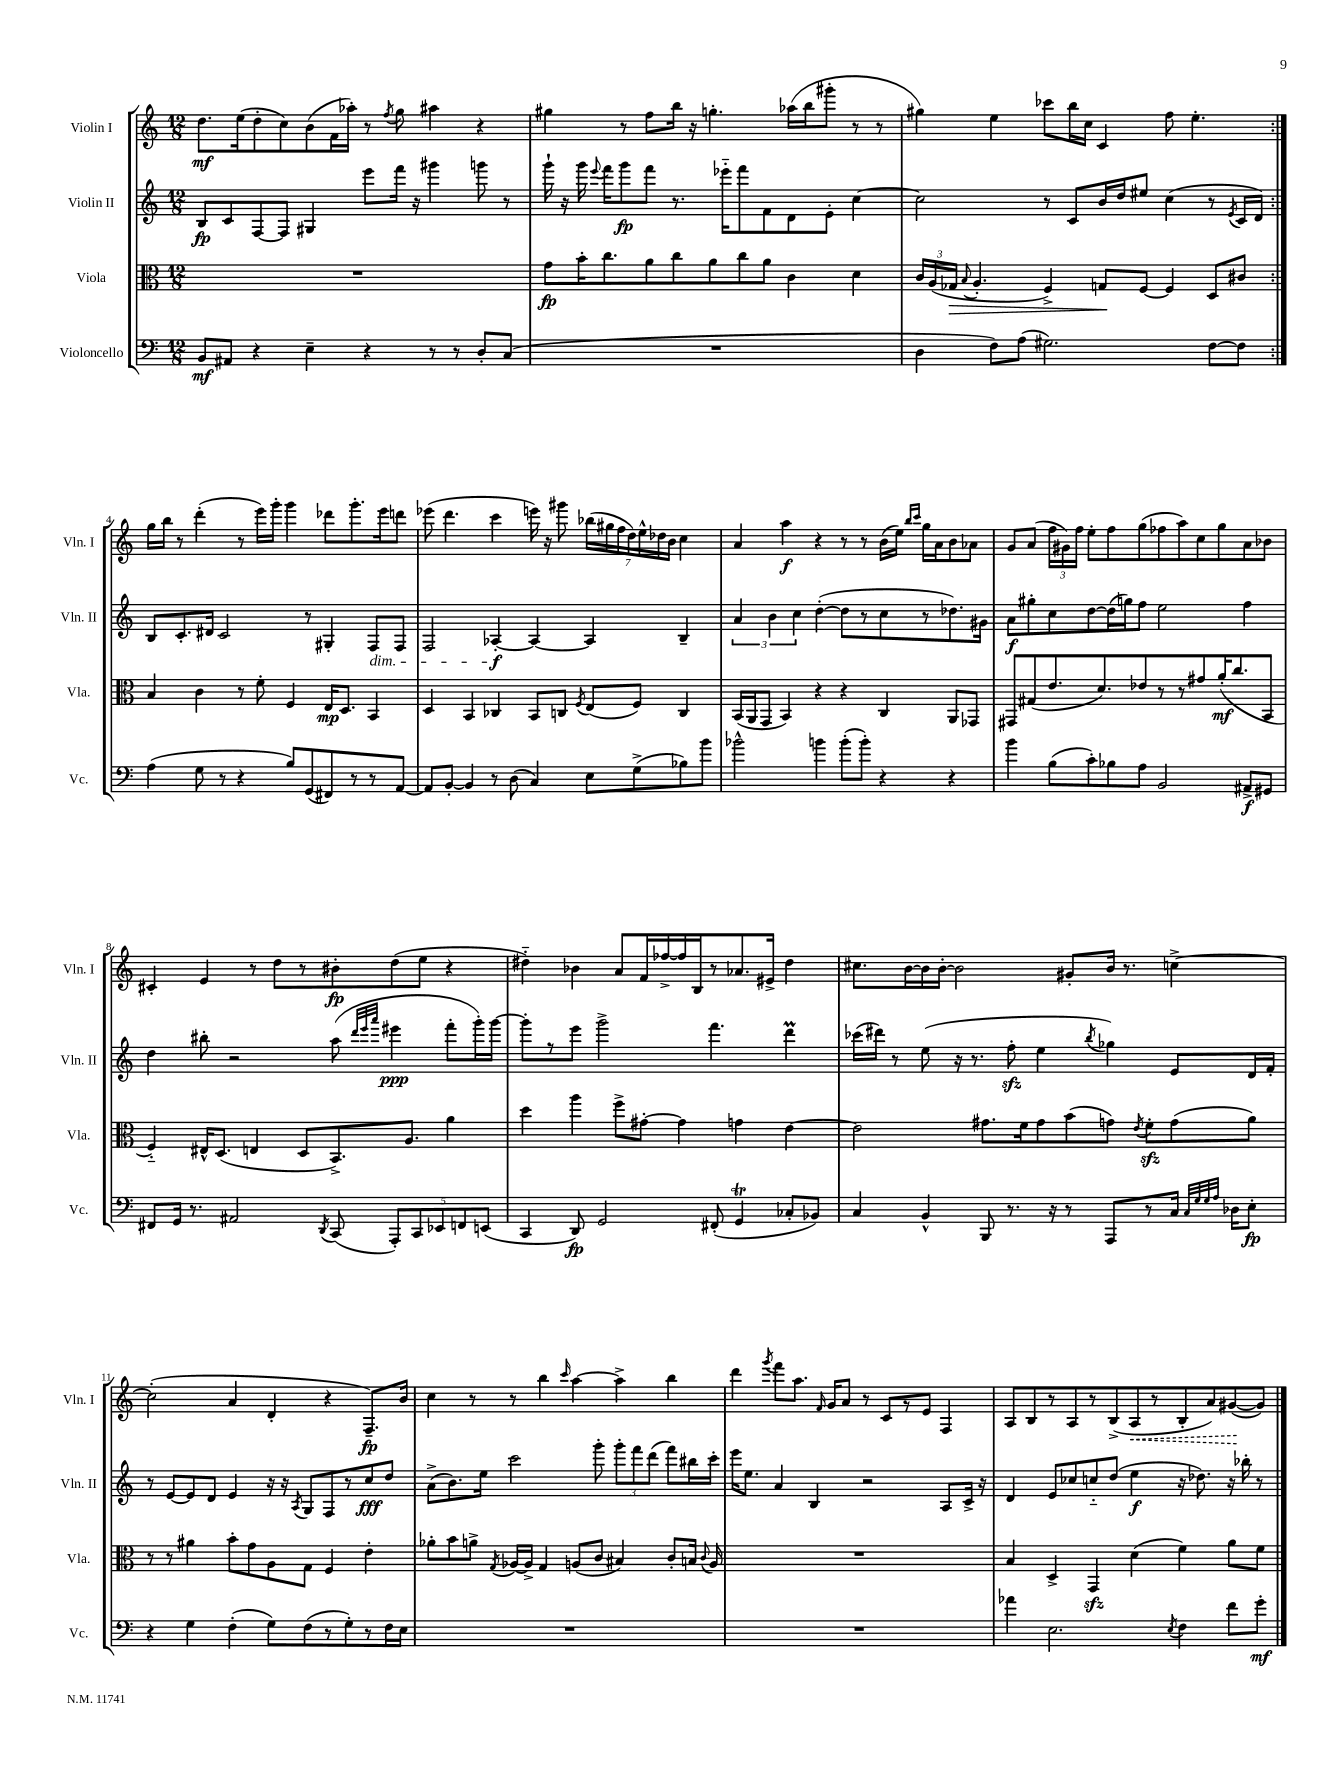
<<
\new StaffGroup <<
\new Staff = "s0" \with { instrumentName = "Violin I" shortInstrumentName = "Vln. I" } {
    \clef treble \key c \major \numericTimeSignature \time 12/8
    \autoBeamOff \repeat volta 2 { d''8.[\mf e''16( d''8-. c''8) b'8( f'16 aes''16]-.) r8 \acciaccatura { f''8 } g''8 ais''4 r4 |
    gis''4 r8 f''8[ b''16] r16 g''4.-. aes''16[( b''16 gis'''8]-. r8 r8 |
    gis''4) e''4 ces'''8[ b''16 c''16] c'4 f''8 e''4.-. | }
    g''16[ b''16] r8 d'''4-.( r8 e'''16[) g'''16]-. g'''4 des'''8[ g'''8.-. e'''16 d'''8] |
    ees'''8( d'''4. c'''4 e'''16) r16 gis'''8 \tuplet 7/4 { bes''16[( gis''16 f''16 d''16) e''16-^ des''16 b'16] } c''4 |
    a'4 a''4\f r4 r8 r8 b'16[( e''16]) \grace { b''16[ c'''16] } g''16[ a'16 b'8 aes'8] |
    g'8[ a'8]( \tuplet 3/2 { f''16[ gis'16) f''16] } e''8[-. f''8 g''8( fes''8 a''8) c''8 g''8 a'8 bes'8] |
    cis'4-. e'4 r8 d''8[ r8 bis'8-.\fp d''8( e''8] r4 |
    dis''4-_) bes'4 a'8[ f'16 fes''16~-> fes''16 b16 r8 aes'8. eis'16]-> dis''4 |
    cis''8.[ b'16~ b'16 b'16]~-. b'2 gis'8[-. b'16] r8. c''4~-> |
    c''2-.( a'4 d'4-. r4 f8.[--\fp) b'16] |
    c''4 r8 r8 b''4 \grace { c'''16 } a''4~ a''4-> b''4 |
    d'''4 \acciaccatura { g'''8 } f'''8[ a''8.] \grace { f'16 } g'16[ a'8] r8 c'8[ r8 e'8] f4 |
    a8[ b8 r8 a8 r8 b8->( \once \override Hairpin.style = #'dashed-line a8\< r8 b8-. a'8) gis'8~\!( gis'8]) \bar "|." |
}
\new Staff = "s1" \with { instrumentName = "Violin II" shortInstrumentName = "Vln. II" } {
    \clef treble \key c \major \numericTimeSignature \time 12/8
    \autoBeamOff \repeat volta 2 { b8[\fp c'8 f8~ f8] gis4 e'''8[ f'''16] r16 gis'''4 g'''8 r8 |
    g'''16-! r16 g'''16 \appoggiatura { e'''8 } f'''16[ g'''8\fp f'''8] r8. ees'''16[-_ f'''8 f'8 d'8 e'8]-. c''4~ |
    c''2 r8 c'8[ b'16 d''16 eis''8] c''4( r8 \acciaccatura { e'8 } c'16[ d'16]) | }
    b8[ c'8.-. dis'16] c'2 r8 gis4-. f8[\dim f8] |
    f2 aes4~-.\f\! aes4~ aes4 b4-- |
    \tuplet 3/2 { a'4 b'4 c''4 } d''4~-.( d''8[ r8 c''8 r8 des''8.) gis'16] |
    a'8[\f gis''8-. c''8 d''8~ d''16( g''16) f''8] e''2 f''4 |
    d''4 bis''8-. r2 a''8( \grace { d'''32[ e'''32 a'''32] } eis'''4\ppp f'''8[-. g'''16-.) g'''16]~ |
    g'''8[-. r8 e'''8] g'''2-> f'''4. d'''4\prall |
    ces'''16[( dis'''16]) r8 e''8( r16 r8. f''8-.\sfz e''4 \acciaccatura { b''8 } ges''4) e'8[ d'16 f'16]-. |
    r8 e'8[~ e'8 d'8] e'4 r16 r16 \acciaccatura { a8 } g8[ f8 r8 c''8\fff d''8] |
    a'8[->( b'8.) e''16] c'''2 g'''8-. \tuplet 3/2 { g'''8[-. f'''8 d'''8]( } f'''8[) bis''16 c'''16]-. |
    e'''16[ e''8.] a'4 b4 r2 a8[ c'16]-> r16 |
    d'4 e'8[ ces''8 c''8-_ d''8]( e''4\f r16 des''8.) r16 bes''16-. r8 \bar "|." |
}
\new Staff = "s2" \with { instrumentName = "Viola" shortInstrumentName = "Vla." } {
    \clef alto \key c \major \numericTimeSignature \time 12/8
    \autoBeamOff \repeat volta 2 { R1. |
    g'8[\fp b'16-. c''8. a'8 c''8 a'8 c''8 a'8] c'4 d'4 |
    \tuplet 3/2 { c'16[ a16( ges16]\> } \appoggiatura { b8 } a4.-. f4->) g8[\! f8]~ f4 d8[ cis'8] | }
    b4 c'4 r8 f'8-. f4 e16[\mp d8.] b,4 |
    d4 b,4 ces4 b,8[ c8] \acciaccatura { f8 } e8[( f8]) c4 |
    b,16[( a,16 g,8] b,4) r4 r4 c4 a,8[ ges,8] |
    gis,8[ gis8( e'8. d'8.) ees'8 r8 r8 gis'8 a'16-.\mf( c''8. b,8] |
    f4-_) eis16[-^ d8.]( e4 d8[ b,8.->) a8.] a'4 |
    d''4 a''4 f''8[-> gis'8]~-. gis'4 g'4 e'4~ |
    e'2 gis'8.[ f'16 gis'8 b'8( g'8]) \acciaccatura { e'8 } f'8[-.\sfz g'8( a'8]) |
    r8 r8 ais'4 b'8[-. g'8 a8 g8] f4 e'4-. |
    aes'8[-. b'8 a'8]-> \acciaccatura { g8 } aes16[~ aes16]-> g4 a8[( c'8] bis4) c'8[-. b16] \appoggiatura { c'8 } a16 |
    R1. |
    b4 d4-> g,4\sfz d'4( f'4) a'8[ f'8] \bar "|." |
}
\new Staff = "s3" \with { instrumentName = "Violoncello" shortInstrumentName = "Vc." } {
    \clef bass \key c \major \numericTimeSignature \time 12/8
    \autoBeamOff \repeat volta 2 { b,8[\mf ais,8] r4 e4-- r4 r8 r8 d8[-. c8]( |
    R1. |
    d4 f8[) a8]( gis2.) f8[~ f8] | }
    a4( g8 r8 r4 b8[) g,8( fis,8) r8 r8 a,8]~ |
    a,8[ b,8]~-. b,4 r8 d8( c4) e8[ g8->( bes8) b'8] |
    bes'2-^ b'4 b'8[-.( b'8]-.) r4 r4 |
    b'4 b8[( c'8-.) bes8 a8] b,2 ais,8[->\f gis,8] |
    fis,8[ g,16] r8. ais,2 \acciaccatura { d,8 } c,8( \tuplet 5/4 { a,,8[-.) c,8 ees,8 f,8 e,8]( } |
    c,4 d,8\fp) g,2 fis,8-.( g,4\trill ces8[-. bes,8]) |
    c4 b,4-^ b,,8 r8. r16 r8 a,,8[ r8 c16] \grace { c32[ g32 g32 a32] } des16[ e8]-.\fp |
    r4 g4 f4-.( g8[) f8( r8 g8-.) r8 f16 e16] |
    R1. |
    R1. |
    aes'4 e2. \acciaccatura { e8 } f4 f'8[ g'8]-.\mf \bar "|." |
}
>>
>>
